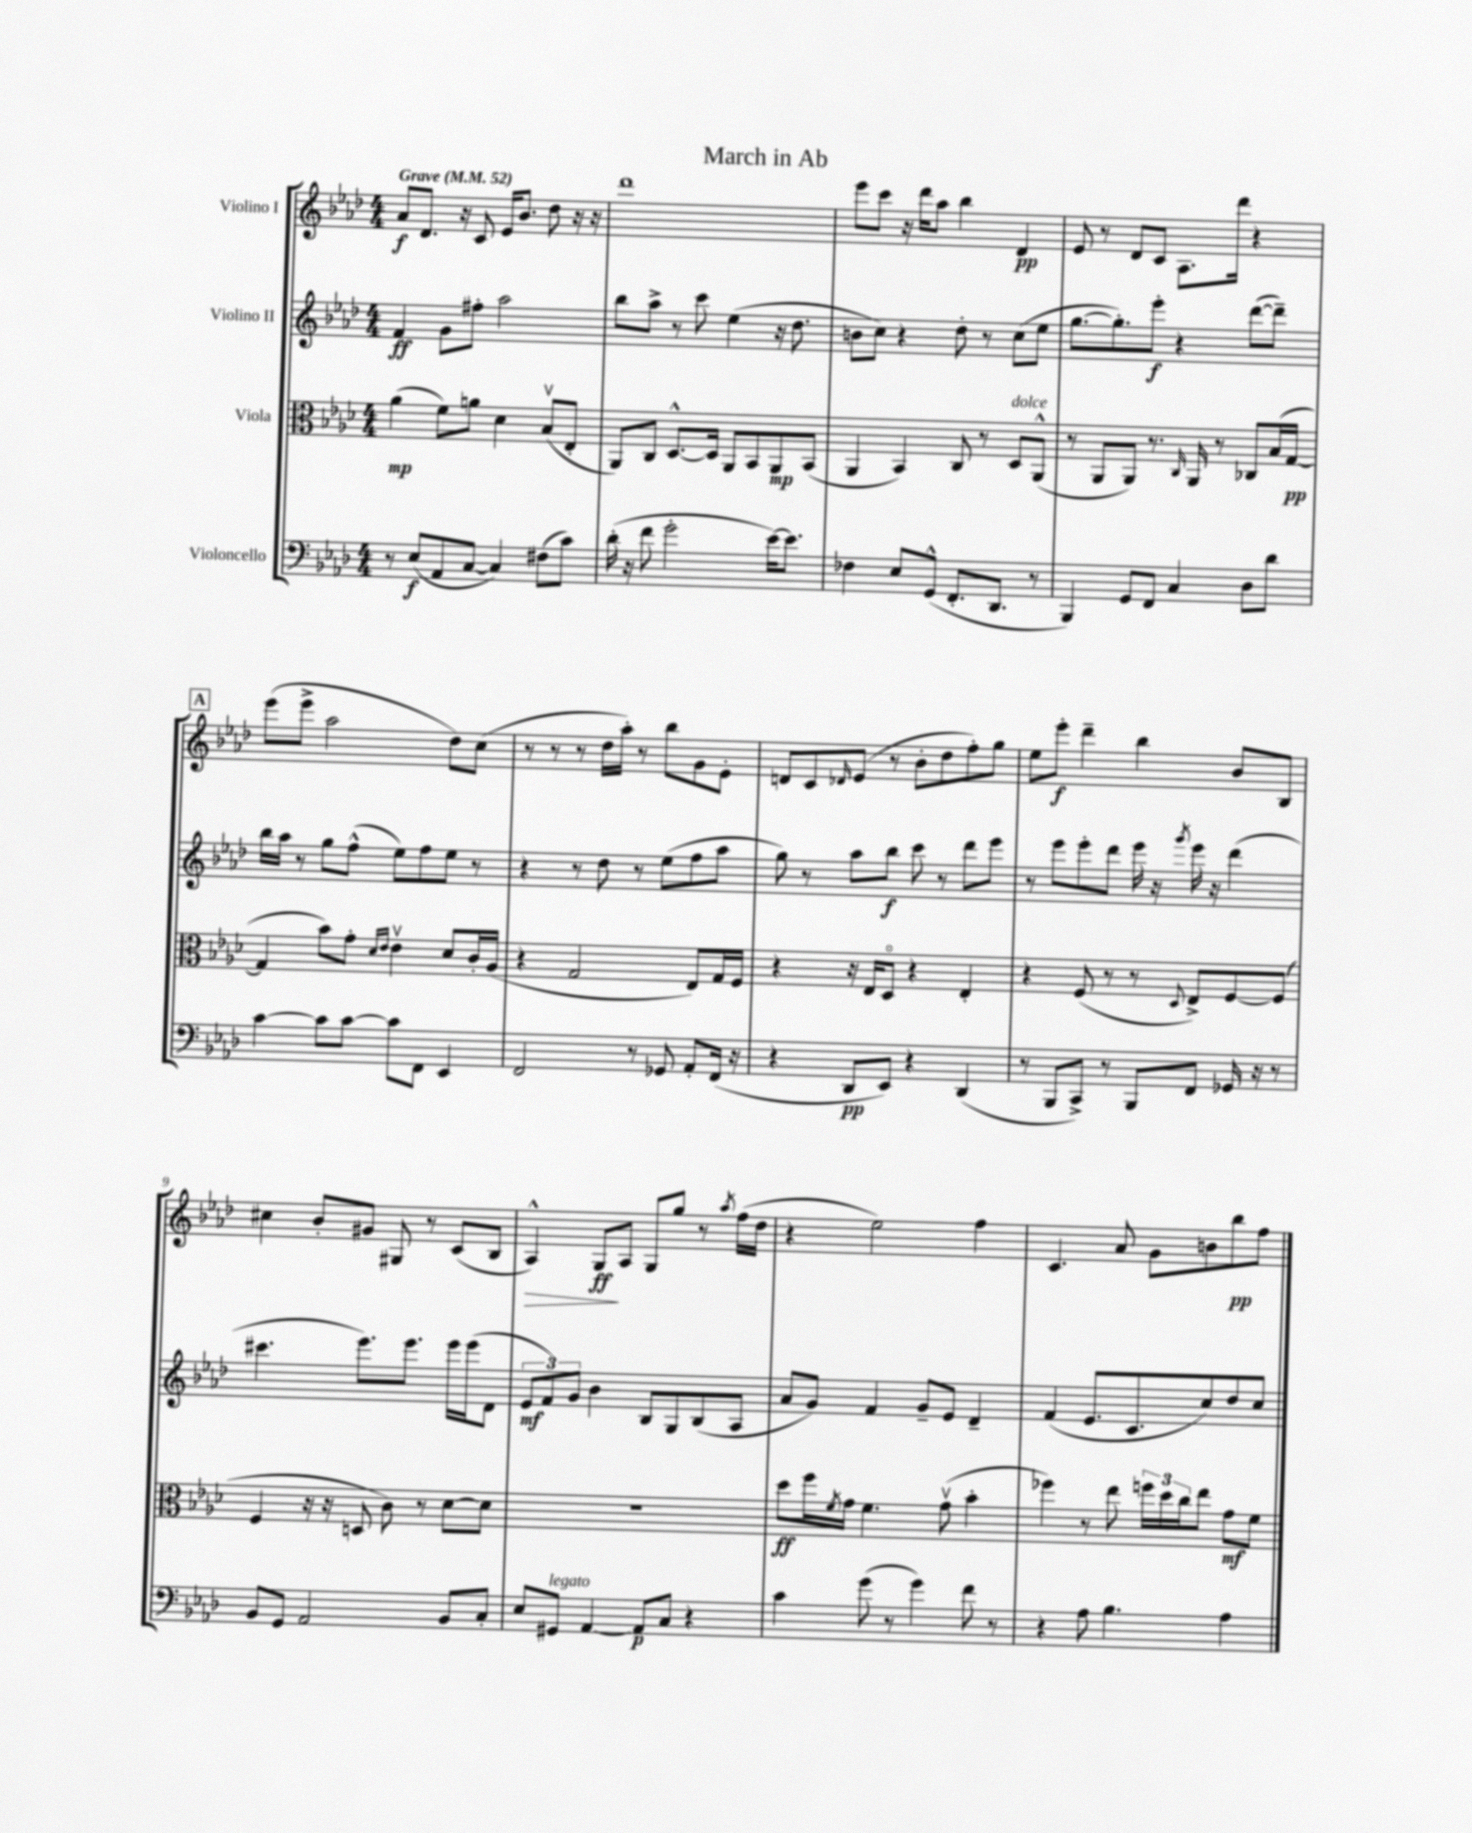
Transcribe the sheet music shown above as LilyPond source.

\header { title = "March in Ab" }
<<
\new StaffGroup <<
\new Staff = "s0" \with { instrumentName = "Violino I" } {
    \clef treble \key aes \major \numericTimeSignature \time 4/4 \tempo "Grave" 4 = 52
    aes'8\f des'8. r16 c'8 ees'16 bes'8. des''8 r16 r16 |
    des'''1 |
    ees'''8 c'''8 r16 des'''16 aes''8 bes''4 des'4\pp |
    ees'8 r8 des'8 c'8 aes8. des'''16 r4 |
    \mark \markup { \box "A" } ees'''8( ees'''8-> aes''2 des''8) c''8( |
    r8 r8 r8 des''16 aes''16-.) r8 bes''8 g'8 ees'8-. |
    d'8 c'8 \grace { des'16 } ees'8( r8 bes'8-. des''8 f''8-.) g''8 |
    ees''8 ees'''8-.\f des'''4-- bes''4 bes'8 bes8 |
    cis''4 bes'8-. gis'8 gis8 r8 c'8( bes8 |
    aes4-^\>) g8\ff\! aes8 g8 g''8 r8 \acciaccatura { aes''8 } f''16( des''16 |
    r4 ees''2) f''4 |
    c'4. aes'8 g'8 b'8 bes''8\pp f''8 \bar "|." |
}
\new Staff = "s1" \with { instrumentName = "Violino II" } {
    \clef treble \key aes \major \numericTimeSignature \time 4/4
    f'4\ff g'8 fis''8-. aes''2 |
    bes''8 aes''8-> r8 c'''8 ees''4( r16 des''8. |
    b'8 c''8) r4 des''8-. r8 c''8( ees''8 |
    g''8.~ g''8.-.) ees'''8-.\f r4 des'''8~( des'''8--) |
    \mark \markup { \box "A" } bes''16 aes''16 r8 g''8 f''8-^( ees''8) f''8 ees''8 r8 |
    r4 r8 des''8 r8 ees''8( f''8 aes''8 |
    g''8) r8 aes''8 bes''8\f c'''8 r8 des'''8 ees'''8 |
    r8 ees'''8 ees'''8-. des'''8 ees'''16 r16 \acciaccatura { g'''8 } ees'''16 r16 des'''4( |
    cis'''4. ees'''8.) ees'''8. ees'''16 ees'''16( des'8 |
    \tuplet 3/2 { ees'8\mf f'8) g'8 } bes'4 bes8 g8 bes8( aes8 |
    aes'8 g'8) f'4 g'8-- ees'8 des'4-- |
    f'4( ees'8. c'8. c''8) des''8 c''8 \bar "|." |
}
\new Staff = "s2" \with { instrumentName = "Viola" } {
    \clef alto \key aes \major \numericTimeSignature \time 4/4
    aes'4\mp( f'8) a'8 des'4 bes8\upbow( ees8-. |
    aes,8) c8 des8.~-^ des16 aes,8 bes,8 aes,8\mp bes,8( |
    aes,4 bes,4) c8 r8 des8^\markup { \italic "dolce" } aes,8-^( |
    r8 aes,8 aes,8) r8. \grace { c16 } aes,16 r8 ces8 bes16( g16~\pp |
    \mark \markup { \box "A" } g4 bes'8) g'8-. \grace { des'16 ees'16 } ees'4\upbow des'8 c'16-. aes16( |
    r4 g2 ees8) g16 f16 |
    r4 r16 ees16 des8\flageolet r4 ees4-. |
    r4 f8( r8 r8 \appoggiatura { des8 } ees8->) f8~ f8( |
    f4 r16 r16 d8 c'8) r8 des'8~ des'8 |
    R1 |
    des''8\ff f''16 \acciaccatura { f'8 } g'16 f'4. g'8\upbow( bes'4-. |
    fes''4) r8 ees''8 \tuplet 3/2 { f''16 des''16 c''16 } ees''8 g'8\mf f'8 \bar "|." |
}
\new Staff = "s3" \with { instrumentName = "Violoncello" } {
    \clef bass \key aes \major \numericTimeSignature \time 4/4
    r8 ees8\f( aes,8 c8~ c4) fis8( c'8) |
    des'16-.( r16 f'8 g'2-. ees'16~) ees'8. |
    fes4 ees8 g,8-^( f,8.-. des,8. r8 |
    bes,,4) g,8 f,8 c4 des8 des'8 |
    \mark \markup { \box "A" } c'4~ c'8 c'8~ c'8 f,8 ees,4 |
    f,2 r8 ges,8 aes,8-. f,16( r16 |
    r4 des,8\pp ees,8) r4 des,4( |
    r8 bes,,8 c,8->) r8 bes,,8 f,8 ges,16 r16 r8 |
    bes,8 g,8 aes,2 bes,8 c8-. |
    ees8 gis,8^\markup { \italic "legato" } aes,4~ aes,8\p c8 r4 |
    c'4 g'8( r8 g'4) f'8 r8 |
    r4 aes8 bes4. aes4 \bar "|." |
}
>>
>>
